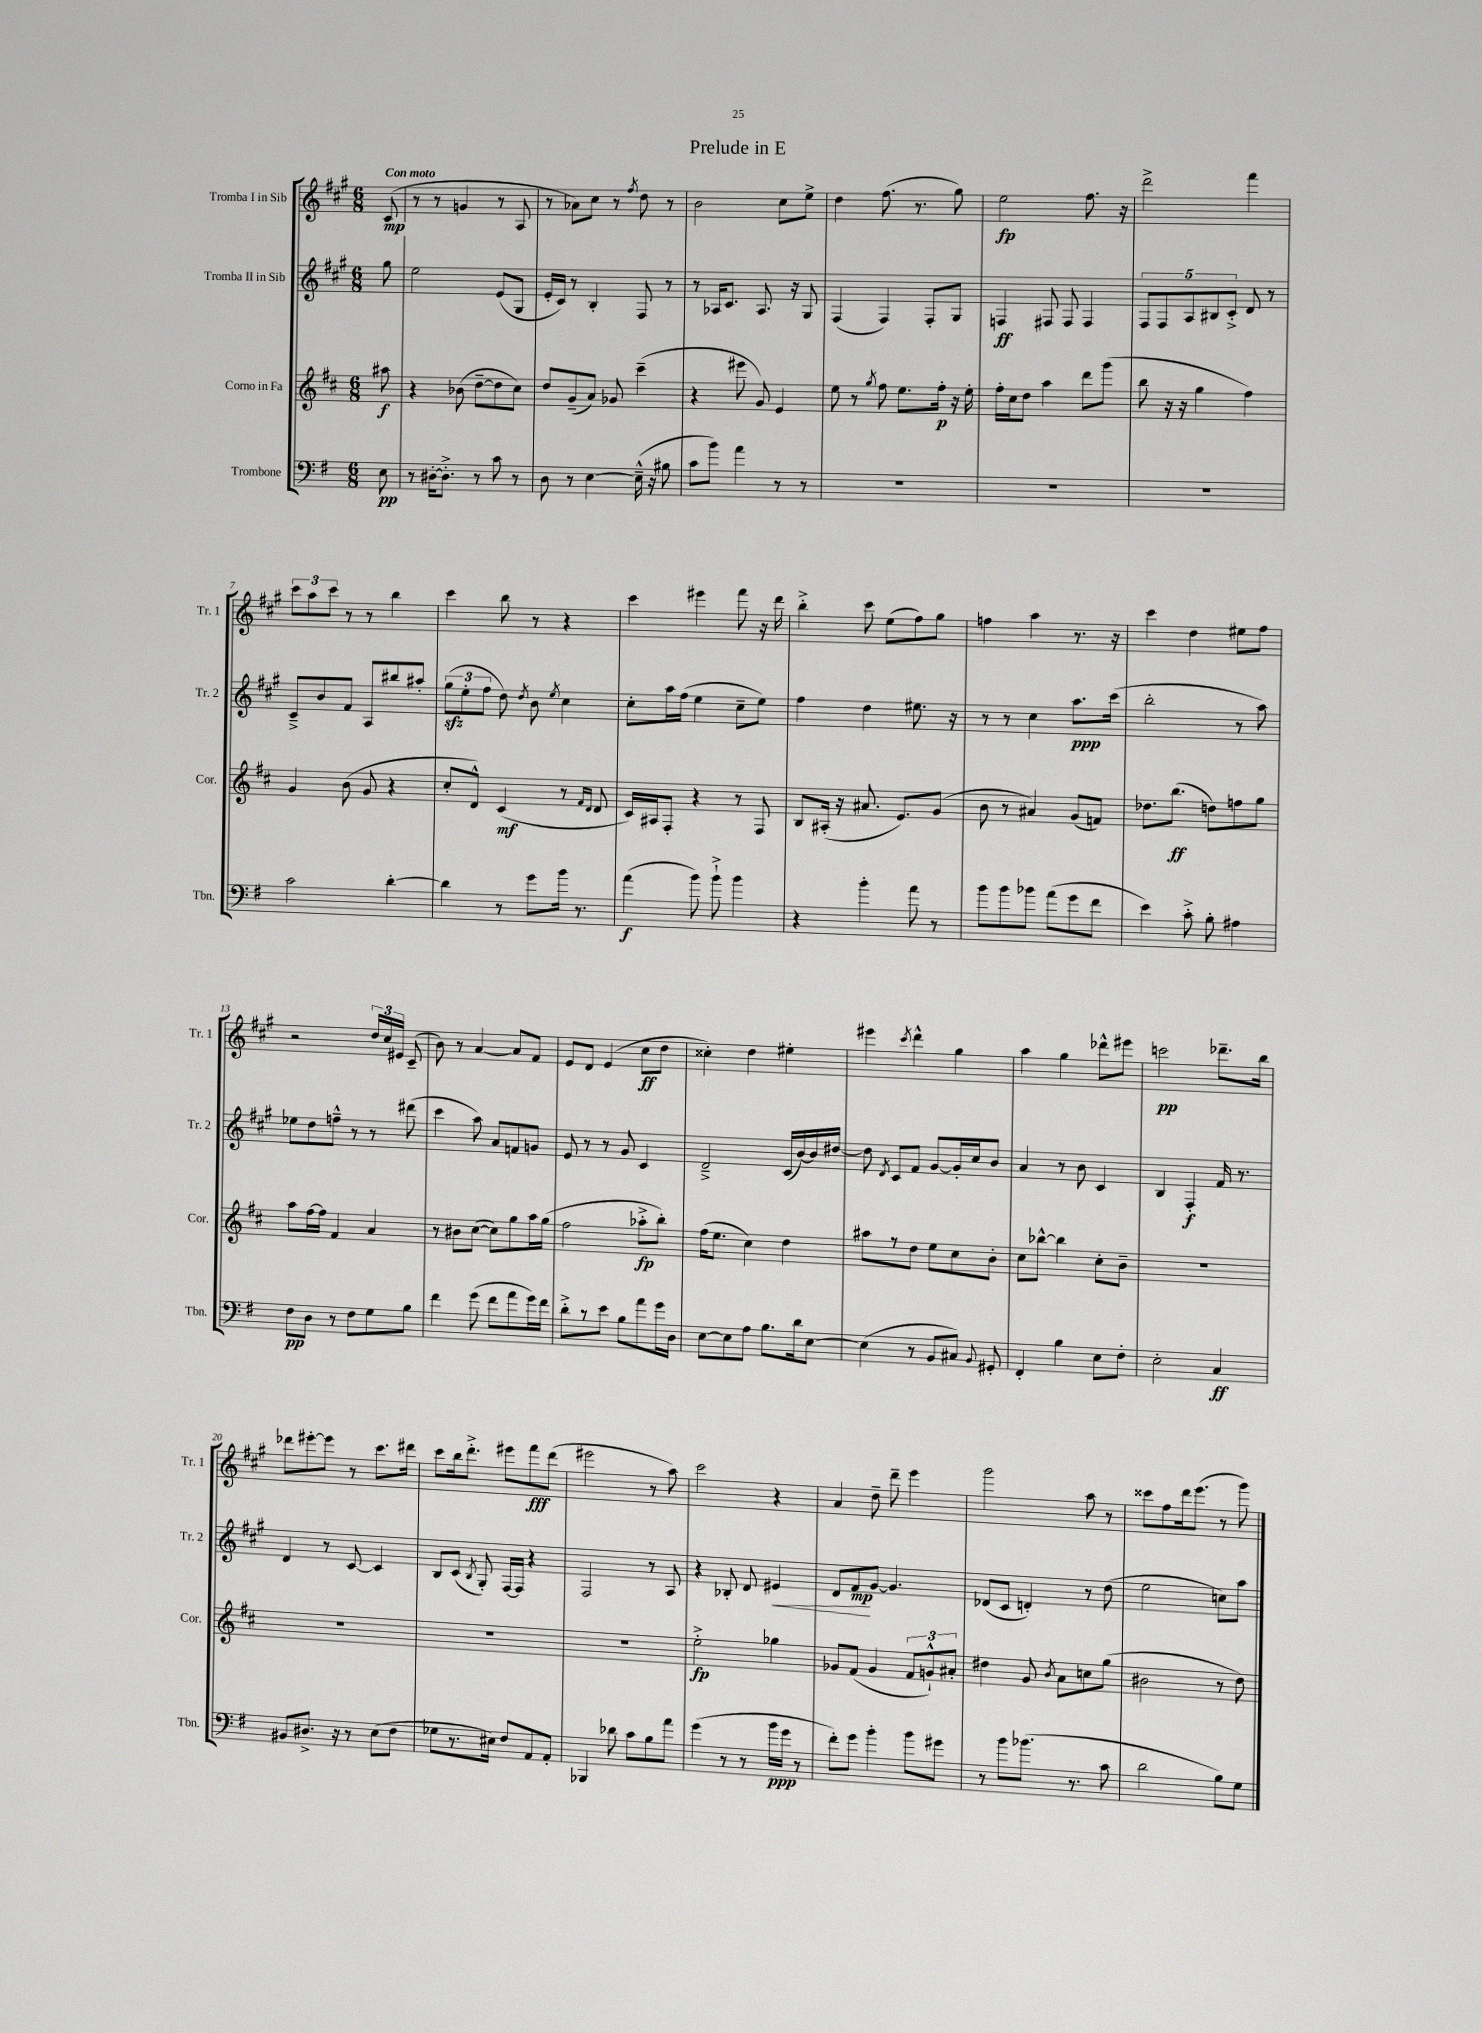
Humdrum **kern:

**kern	**kern	**kern	**kern
*staff4	*staff3	*staff2	*staff1
*clefF4	*clefG2	*clefG2	*clefG2
*k[f#]	*k[f#c#]	*k[f#c#g#]	*k[f#c#g#]
*M6/8	*M6/8	*M6/8	*M6/8
8E\	8aa#\	8gg#\	(8c#/
=	=	=	=
8r	4r	2ee\	8r
[16D#'\LK	.	.	8r
8.D#'^\]J	.	.	.
.	(8b-\	.	4g/
8r	[8dd~\L	.	.
8c\	8dd\]	(8e/L	8r
8r	8cc#\J)	8G#/J	8A/
=	=	=	=
8D\	8dd/L	16e'/LL	8r
.	.	16c#/JJ)	.
8r	(8g~/	8r	8a-\L)
[4E\	8a/J)	4B'/	8cc#\J
.	8g-/	.	8r
.	.	.	8qff#/
(16E~^^\]	(4ccc#~\	8F#/	8dd\
16r	.	.	.
8B#\	.	8r	8r
=	=	=	=
8c\L	4r	8r	2b\
8b\J)	.	16A-/LK	.
.	.	8.c#/J	.
4a\	8eee#\	.	.
.	8g/)	8.A-/	.
8r	4e/	.	8cc#\L
.	.	16r	.
8r	.	8G#/	8ee^\J
=	=	=	=
2.r	8ee\	(4F#/	4dd\
.	8r	.	.
.	8qgg/	.	.
.	8ff#\	4F#/)	(8.ff#\
.	8.ee\L	.	.
.	.	.	8.r
.	.	8F#'/L	.
.	16ff#'\Jk	.	.
.	16r	8G#/J	8gg#\)
.	16ee'\	.	.
=	=	=	=
2.r	16ff#'\LL	4F/	2ee\
.	16cc#\J	.	.
.	8dd\J	.	.
.	4aa\	8F#/	.
.	.	8F#/	.
.	8ddd\L	4F#/	8.ff#\
.	(8ggg\J	.	.
.	.	.	16r
=	=	=	=
2.r	8bb\	10F#/L	2ddd^\
.	.	10F#/	.
.	16r	.	.
.	16r	.	.
.	.	10A/	.
.	4gg\	.	.
.	.	10B#/	.
.	.	10c#'^/J	.
.	4ff#\)	8d/	4fff#\
.	.	8r	.
=	=	=	=
2c\	4g/	8c#~^/L	12ccc#\L
.	.	.	12aa\
.	.	8b/	.
.	.	.	12ccc#\J
.	(8b\	8f#/J	8r
.	8g/	8A/L	8r
[4d'\	4r	8bb#/	4bb\
.	.	8aa#'/J	.
=	=	=	=
4d\]	8cc#'/L	(12gg#\L	4ccc#\
.	.	12ee'\	.
.	8d^^/J)	.	.
.	.	12ff#\J	.
8r	(4c#/	8dd\)	8bb\
.	.	8qdd/	.
8g\L	.	8b\	8r
.	.	8qee/	.
16b\Jk	8r	4cc#\	4r
8.r	.	.	.
.	16qqf#/LL	.	.
.	16qqd/JJ	.	.
.	8d/	.	.
=	=	=	=
(4a\	16c#/LL)	8cc#'\L	4ccc#\
.	16A#/J	.	.
.	8F#'/J	16aa\L	.
.	.	(16ff#\JJ	.
8b\)	4r	4ee\	4eee#\
8b`^\	.	.	.
4b\	8r	8cc#~\L	8fff#\
.	8F#/	8ee\J)	16r
.	.	.	16ddd\
=	=	=	=
4r	8B/L	4ff#\	4bb'^\
.	(16A#'/Jk	.	.
.	16r	.	.
4b'\	8.a#/	4dd\	8ccc#\
.	.	.	(8ee\L
.	8.e/L)	.	.
8a\	.	8.ee#\	8ff#\)
8r	(8g/J	.	8gg#\J
.	.	16r	.
=	=	=	=
8b\L	8b\	8r	4ff\
8b\	8r	8r	.
8b-\J	4a#/)	4cc#\	4aa\
(8a\L	.	.	.
8g\	(8g/L	8.aa\L	8.r
8f#\J	8f/J)	.	.
.	.	(16ccc#\Jk	16r
=	=	=	=
4e\)	8.dd-\L	2bb'\	4ccc#\
.	(8.bb\J	.	.
8c'^\	.	.	4dd\
8B'\	8dd\L)	.	.
4A#\	8ff\	8r	8ee#\L
.	8gg\J	8aa\)	8ff#\J
=	=	=	=
8F#\L	8aa\L	8ee-\L	2r
8D\J	[16ff#\L	8dd\	.
.	16ff#\]JJ	.	.
8r	4f#/	8ff~^^\J	.
8F#\L	.	8r	.
8G\	4a/	8r	24dd/LL
.	.	.	24cc#/
.	.	.	24e#/JJ
8B\J	.	(8ddd#\	(8c#~/
=	=	=	=
4f#\	8r	4ccc#\	8b\)
.	8b#\L	.	8r
(8g\	([8cc#\J	8aa\)	[4a/
8f#\L	8cc#\]L)	8a/L	.
8a\	8gg\	8f/	8a/]L
16g\L)	16aa\L	8g/J	8f#/J
16f#\JJ	(16gg\JJ	.	.
=	=	=	=
8d'^\L	2ff#\	8e/	8e/L
8r	.	8r	8d/J
8e\J	.	8r	(4e/
8B\L	.	8g#/	.
8a\	8aa-'^\L	4c#/	8cc#\L
16g\L	8bb'\J)	.	8dd\J
16D\JJ	.	.	.
=	=	=	=
[8E\L	(16ff#\LK	2d~^/	4cc##'\)
.	8.ee\J	.	.
8E\]	.	.	.
8A\J	4cc#\)	.	4dd\
8.B\L	.	.	.
.	4dd\	(16c#/LL	4ee#'\
16d\k	.	[16b/)	.
[8E\J	.	16b/]	.
.	.	[16dd#/JJ	.
=	=	=	=
(4E\]	8aa#\L	8dd#\]	4eee#\
.	.	8qd/	.
.	8r	8c#/L	.
.	.	.	8qccc#/
8r	8dd\J	8f#/J	4ddd^^\
8BB/L	8ee\L	[8g#/L	.
8C#/J)	8cc#\	16g#'/]L	4gg#\
.	.	16cc#/J	.
8qqBB/	.	.	.
8GG#'/	8b'\J	8b/J	.
=	=	=	=
4FF#'/	8cc#\L	4a/	4aa\
.	[8bb-^^\J	.	.
4B\	4bb-\]	8r	4gg#\
.	.	8b\	.
8E\L	8cc#'\L	4c#/	8ddd-^^\L
8F#'\J	8b~\J	.	8eee#\J
=	=	=	=
2E'\	2.r	4B/	2ccc\
.	.	4F#'/	.
4C/	.	16f#/	8.ddd-~\L
.	.	8.r	.
.	.	.	16bb\Jk
=	=	=	=
8BB#/L	2.r	4d/	8ddd-\L
8.D#^/J	.	.	[8eee#'\
.	.	8r	8eee#\]J
16r	.	.	.
8r	.	[8c#/	8r
(8E\L	.	4c#/]	8.ccc#\L
8F#\J	.	.	.
.	.	.	16ddd#\Jk
=	=	=	=
8G-\L	2.r	8B/L	8ccc#\L
8.r	.	(8c#/J	16bb\k
.	.	.	8.ddd'^\J
.	.	8qB/	.
.	.	8G#'/)	.
16E#\Jk)	.	.	.
8F#/L	.	[16F#/LL	8eee#\L
.	.	16F#/]JJ	.
8AA/	.	4r	8fff#\
8AA'/J	.	.	(8ddd\J
=	=	=	=
4BBB-/	2.r	2F#/	2eee#\
8d-\	.	.	.
8c\L	.	.	.
8B\	.	8r	8r
8a\J	.	8A/	8aa\)
=	=	=	=
(4g\	2ee'^\	4r	2ccc#\
8r	.	8B-'/	.
8r	.	8d/	.
16b\LL	4gg-\	4e#/	4r
16g\JJ	.	.	.
8r	.	.	.
=	=	=	=
8f#'\L)	8g-/L	8d/L	4a/
8g\J	(8f#/J	8f#/	.
4b'\	4g-/	[8g#/J	8dd~\
.	.	4.g#/]	8ddd~\
8b\L	12f#/L	.	4eee\
.	12g`^^/)	.	.
8g#\J	.	.	.
.	12a#'/J	.	.
=	=	=	=
8r	4dd#\	(8d-/L	2ggg#\
8b\L	.	8c#/J	.
(8.b-\J	8g/	4d'/)	.
.	8qb/	.	.
.	8a\L	.	.
8.r	.	.	.
.	8cc\	8r	8aa\
8c\	(8gg\J	(8dd\	8r
=	=	=	=
2d\	2b#\	2ee\	8ccc##\L
.	.	.	8ff#\
.	.	.	16ddd\k
.	.	.	(8.eee\J
8B\L)	8r	8cc\L)	8r
8G\J	8dd\)	8aa\J	8ggg#\)
==	==	==	==
*-	*-	*-	*-
